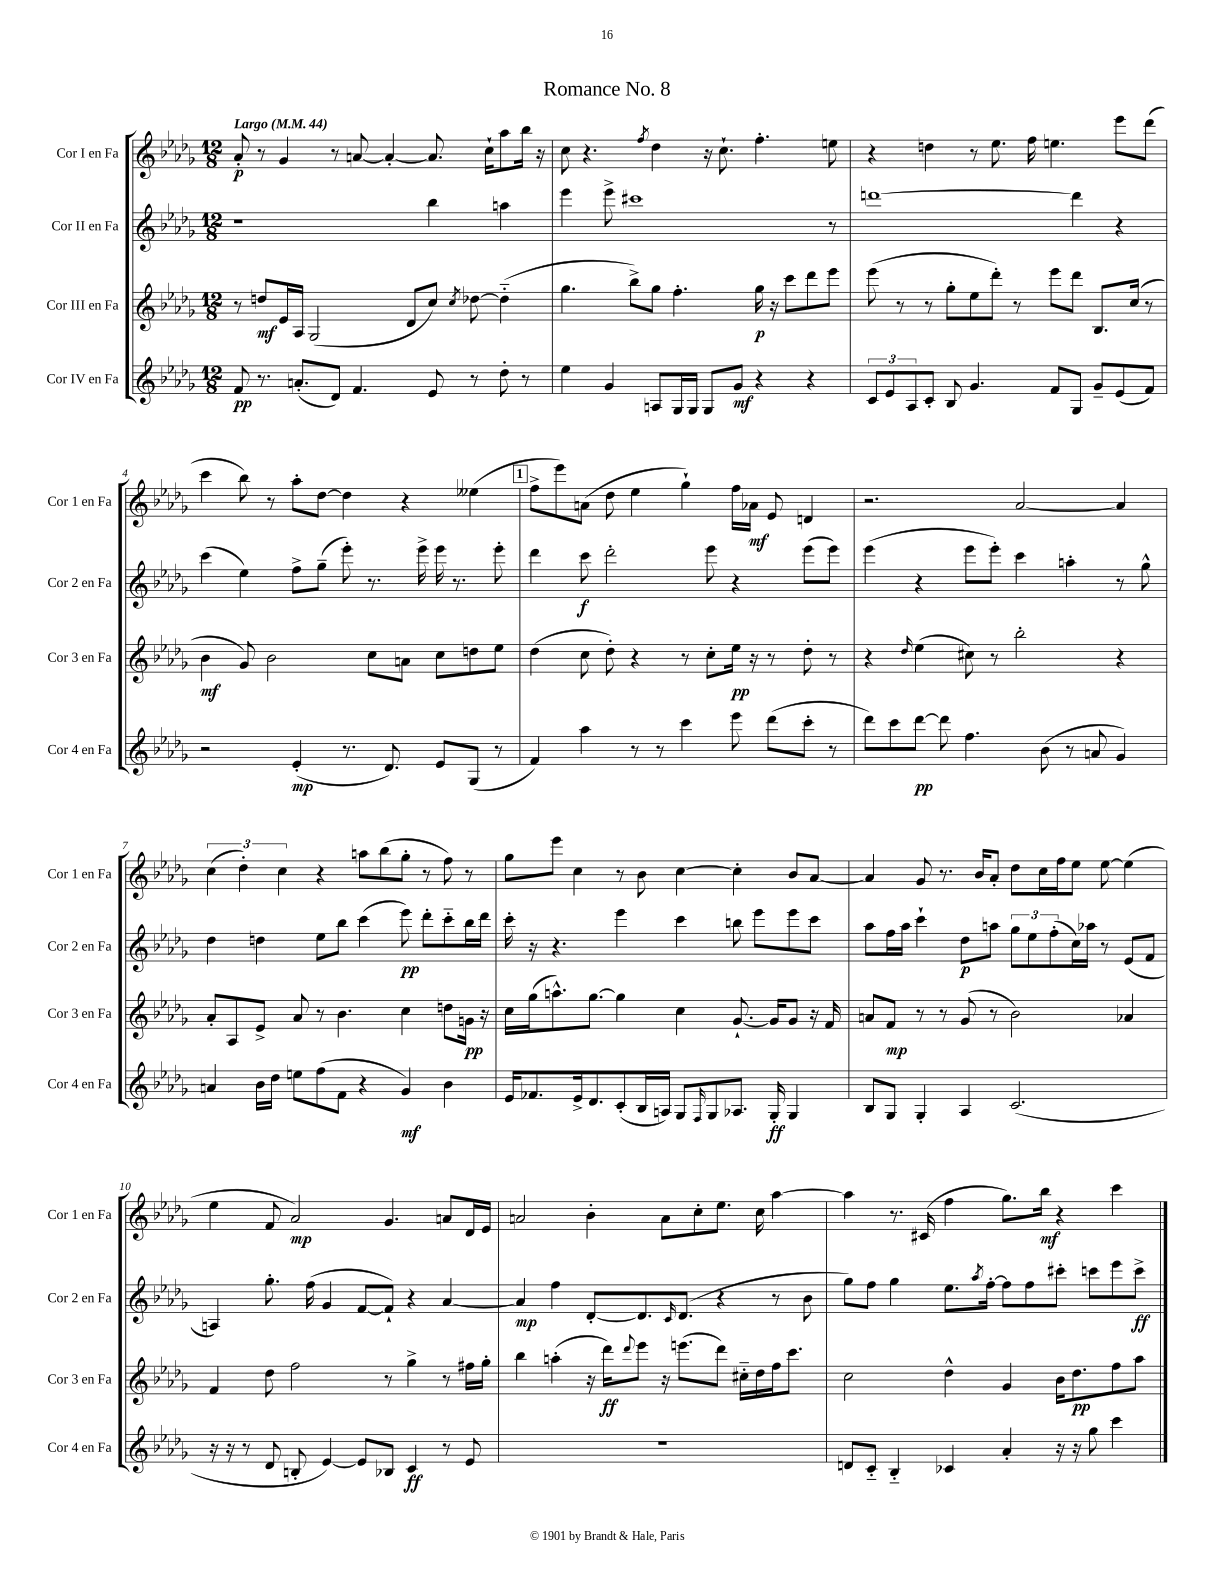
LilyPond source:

\header { title = "Romance No. 8" }
<<
\new StaffGroup <<
\new Staff = "s0" \with { instrumentName = "Cor I en Fa" shortInstrumentName = "Cor 1 en Fa" } {
    \clef treble \key des \major \numericTimeSignature \time 12/8 \tempo "Largo" 4 = 44
    aes'8-.\p r8 ges'4 r8 a'8~ a'4~-. a'8. c''16-! aes''8 bes''16 r16 |
    c''8 r4. \acciaccatura { f''8 } des''4 r16 c''8.-! f''4.-. e''8 |
    r4 d''4 r8 ees''8. f''16 e''4. ees'''8 des'''8( |
    c'''4 bes''8) r8 aes''8-. des''8~ des''4 r4 eeses''4( |
    \mark \markup { \box "1" } f''8-> ees'''8) a'8( des''8 ees''4 ges''4-!) f''16 aes'16\mf ees'8 d'4 |
    r2. aes'2~ aes'4 |
    \tuplet 3/2 { c''4( des''4-.) c''4 } r4 a''8 bes''8( ges''8-. r8 f''8) r8 |
    ges''8 ees'''8 c''4 r8 bes'8 c''4~ c''4-. bes'8 aes'8~ |
    aes'4 ges'8 r8. bes'16 aes'8-. des''8 c''16 f''16 ees''8 ees''8~ ees''4( |
    ees''4 f'8 aes'2\mp) ges'4. a'8 des'16 ees'16 |
    a'2 bes'4-. a'8 c''8-. ees''8. c''16 aes''4~ |
    aes''4 r8. cis'16( f''4 ges''8.) bes''16\mf r4 c'''4 \bar "|." |
}
\new Staff = "s1" \with { instrumentName = "Cor II en Fa" shortInstrumentName = "Cor 2 en Fa" } {
    \clef treble \key des \major \numericTimeSignature \time 12/8
    r1 bes''4 a''4 |
    ees'''4 ees'''8-> cis'''1 r8 |
    d'''1~ d'''4 r4 |
    c'''4( ees''4) f''8-> ges''8--( ees'''8-.) r8. ees'''16-> ees'''16 r8. ees'''8-. |
    \mark \markup { \box "1" } des'''4 c'''8\f des'''2-. ees'''8 r4 ees'''8( ees'''8) |
    ees'''4( r4 ees'''8 ees'''8-.) c'''4 a''4-. r8 ges''8-^ |
    des''4 d''4 ees''8 bes''8 c'''4( ees'''8\pp) des'''8-. c'''8-_ bes''16 des'''16 |
    c'''16-. r16 r4. ees'''4 c'''4 b''8 ees'''8 ees'''8 c'''8 |
    aes''8 f''16 aes''16 c'''4-! des''8\p a''8 \tuplet 3/2 { ges''8 ees''8 f''8-.( } c''16) aes''16 r8 ees'8( f'8 |
    a4) ges''8.-. f''16( ges'4 f'8~ f'8-!) r4 aes'4~ |
    aes'4\mp f''4 des'8~-. des'8. \grace { c'16 } des'8.( r4 r8 bes'8 |
    ges''8) f''8 ges''4 ees''8. \acciaccatura { aes''8 } f''16~-. f''8 f''8 cis'''8-. c'''8 ees'''8 c'''8->\ff \bar "|." |
}
\new Staff = "s2" \with { instrumentName = "Cor III en Fa" shortInstrumentName = "Cor 3 en Fa" } {
    \clef treble \key des \major \numericTimeSignature \time 12/8
    r8 d''8\mf ees'16 aes16 ges2( des'8 c''8) \acciaccatura { c''8 } des''8~ des''4-_( |
    ges''4. bes''8->) ges''8 f''4.-. ges''16\p r16 c'''8 des'''8 ees'''8 |
    ees'''8( r8 r8 ges''8-. ees''8 des'''8-.) r8 ees'''8 des'''8 bes8. c''16( r8 |
    bes'4\mf ges'8) bes'2 c''8 a'8 c''8 d''8 ees''8 |
    \mark \markup { \box "1" } des''4( c''8 des''8-.) r4 r8 c''8-. ees''16\pp r16 r8 des''8-. r8 |
    r4 \grace { des''16 } ees''4( cis''8) r8 bes''2-. r4 |
    aes'8-. aes8 ees'8-> aes'8 r8 bes'4. c''4 d''8 g'16\pp r16 |
    c''16 ges''16( a''8.-^) ges''8.~ ges''4 c''4 ges'8.~-! ges'16 ges'8 r16 f'16 |
    a'8 f'8\mp r8 r8 ges'8( r8 bes'2) aes'4 |
    f'4 des''8 f''2 r8 ges''4-> r8 fis''16 ges''16-. |
    bes''4 a''4-.( r16 des'''16\ff) \appoggiatura { des'''8 } ees'''8 r16 e'''8.( des'''8) cis''16-_ des''16 f''16 c'''8. |
    c''2 des''4-^ ges'4 bes'16 des''8.\pp f''8 aes''8 \bar "|." |
}
\new Staff = "s3" \with { instrumentName = "Cor IV en Fa" shortInstrumentName = "Cor 4 en Fa" } {
    \clef treble \key des \major \numericTimeSignature \time 12/8
    f'8\pp r8. a'8.-.( des'8) f'4. ees'8 r8 des''8-. r8 |
    ees''4 ges'4 a8 ges16 ges16 ges8 ges'8\mf r4 r4 |
    \tuplet 3/2 { c'8 ees'8 aes8 } c'8-. bes8 ges'4. f'8 ges8 ges'8-- ees'8( f'8) |
    r2 ees'4-.\mp( r8. des'8.) ees'8 ges8( r8 |
    \mark \markup { \box "1" } f'4) aes''4 r8 r8 c'''4 ees'''8 des'''8( c'''8-. r8 |
    des'''8) c'''8 des'''8~\pp des'''8 f''4. bes'8( r8 a'8 ges'4) |
    a'4 bes'16 des''16 e''8 f''8( f'8 r4 ges'4\mf) bes'4 |
    ees'16 fes'8. ees'16-> des'8. c'8-.( bes16 a16) ges8 \grace { f16 } ges8 aes8. ges16-.\ff ges4 |
    bes8 ges8 ges4-. aes4 c'2.( |
    r16 r16 r8 des'8 b8-. ees'4~) ees'8 bes8 c'4\ff r8 ees'8 |
    R1. |
    d'8 c'8-_ bes4-_ ces'4 aes'4-. r16 r16 ges''8 c'''4 \bar "|." |
}
>>
>>
